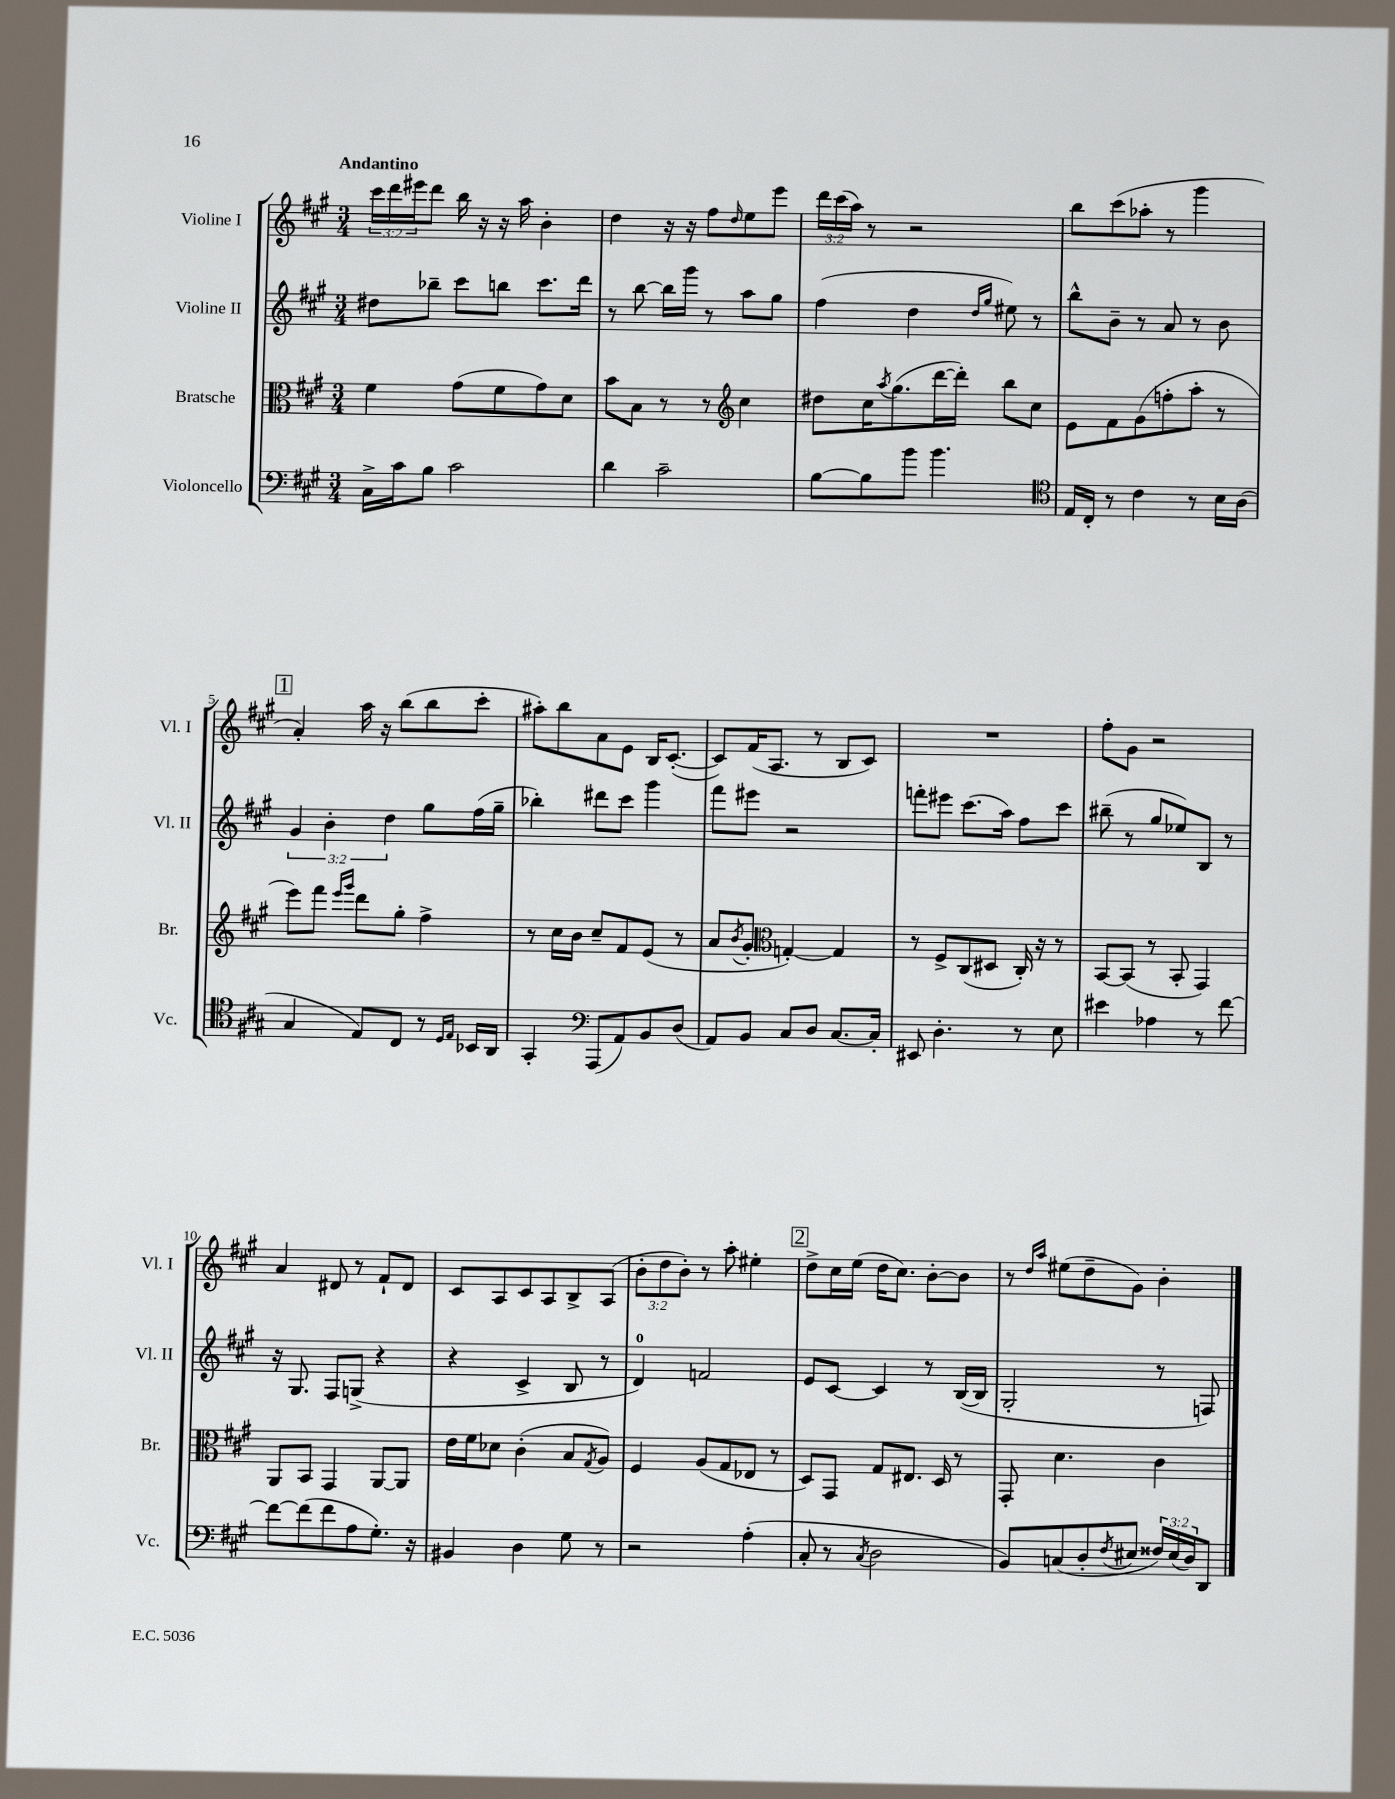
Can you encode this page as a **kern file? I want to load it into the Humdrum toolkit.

**kern	**kern	**kern	**kern
*part4	*part3	*part2	*part1
*staff4	*staff3	*staff2	*staff1
*I"Violoncello	*I"Bratsche	*I"Violine II	*I"Violine I
*I'Vc.	*I'Br.	*I'Vl. II	*I'Vl. I
*clefF4	*clefC3	*clefG2	*clefG2
*k[f#c#g#]	*k[f#c#g#]	*k[f#c#g#]	*k[f#c#g#]
*M3/4	*M3/4	*M3/4	*M3/4
=1	=1	=1	=1
!	!	!	!LO:TX:a:B:t=Andantino
16C#^\LL	4f#\	8dd#X\L	24ccc#\LL
.	.	.	24ddd\
16c#\J	.	.	.
.	.	.	24eee#X\J
8B\J	.	8bb-X~\J	8ddd\J
2c#\	(8g#\L	8ccc#\L	16bb\
.	.	.	16r
.	8f#\	8bbn\J	16r
.	.	.	16aa\
.	8g#\)	8.ccc#\L	4b'\
.	8d\J	.	.
.	.	16ddd\Jk	.
=2	=2	=2	=2
4d\	8b\L	8r	4dd\
.	8B\J	[8bb\	.
2c#~\	8r	16bb\LL]	16r
.	.	16ggg#\JJ	16r
.	8r	8r	8ff#\L
*	*clefG2	*	*
.	.	.	16qqdd/
.	4cc#\	8aa\L	8ee\
.	.	8gg#\J	8eee\J
=3	=3	=3	=3
[8B\L	8dd#X\L	(4ff#\	24ddd\LL
.	.	.	(24ccc#\
.	.	.	24aa\JJ)
8B\]	16cc#\K	.	8r
.	8qaa/	.	.
.	(8.gg#\	.	.
8b\J	.	4dd\	2r
4.b\	[16ddd\L	.	.
.	16ddd'\JJ])	.	.
.	.	16qqdd/LL	.
.	.	16qqgg#/JJ	.
.	8bb\L	8ee#X\)	.
.	8cc#\J	8r	.
=4	=4	=4	=4
*clefC4	*	*	*
16E/LL	8e\L	8bb^^\L	8bb\L
16C#'/JJ	.	.	.
8r	8f#\	8b~\J	(8ccc#\
4c#\	(8g#\	8r	8aa-X'\J
.	8ffn'\	8a/	8r
8r	8aa'\J	8r	4ggg#\
16B\LL	8r	8b\	.
(16A\JJ	.	.	.
!!LO:LB:g=z
!!LO:REH:place=s1:t=1
=5	=5	=5	=5
4G#/	8eee\L)	6g#/	4a'/)
.	8fff#\J	.	.
.	.	6b'\	.
.	16qqeee/LL	.	.
.	16qqggg#/JJ	.	.
8E/L)	8ddd\L	.	16aa\
.	.	.	16r
.	.	6dd\	.
8C#/J	8gg#'\J	.	(8bb\L
8r	4ff#^\	8gg#\L	8bb\
16qqD/LL	.	.	.
16qqE/JJ	.	.	.
16BB-X/LL	.	(16ff#\L	8ccc#'\J
16AA/JJ	.	16gg#~\JJ	.
=6	=6	=6	=6
4GG#'/	8r	4bb-X'\)	8aa#X'\L)
.	16cc#\LL	.	8bb\
.	16b\JJ	.	.
*clefF4	*	*	*
(8AAA/L	8cc#~/L	8ddd#X\L	8a\
8AA/)	8f#/	8ccc#\J	8e\J
8BB/	(8e/J	4ggg#\	16B/KL
.	.	.	([8.c#'/J
(8D/J	8r	.	.
=7	=7	=7	=7
8AA/L)	8a/L	8fff#\L	8c#/L])
.	8qb/	.	.
8BB/J	8g#'/J	8eee#X\J	(16f#/K
.	.	.	8.A/J
*	*clefC3	*	*
8C#/L	[4Gn'/)	2r	.
8D/J	.	.	8r
[8.C#/L	4G/]	.	8B/L
.	.	.	8c#/J)
16C#'/Jk]	.	.	.
=8	=8	=8	=8
8EE#X/	8r	8fffn'\L	2.r
4.D'\	8F#^/L	8eee#X\J	.
.	(8C#/	(8.ccc#\L	.
.	8D#X/J	.	.
.	.	16aa\Jk)	.
8r	16C#'/)	8ff#\L	.
.	16r	.	.
8E\	8r	8ccc#\J	.
=9	=9	=9	=9
4e#X\	[8BB/L	(8bb#X~\	8ff#'\L
.	(8BB/J]	8r	8g#\J
4A-X\	8r	8gg#/L	2r
.	8BB'/	8ee-X/)	.
8r	4GG#/)	8B/J	.
[8f#\	.	8r	.
!!LO:LB:g=z
=10	=10	=10	=10
8f#\L_	8AA/L	16r	4a/
.	.	8.G#/	.
(8f#\]	8BB/J	.	.
8f#\	4GG#/	8F#/L	8d#X/
8A\	.	(8Gn^/J	8r
8.G#'\J)	[8AA/L	4r	8f#`/L
.	8AA/J]	.	8d#/J
16r	.	.	.
=11	=11	=11	=11
4BB#X/	16e\LL	4r	8c#/L
.	16f#\J	.	.
.	8d-X\J	.	8A/
4D\	(4c#'\	4c#^/	8c#/
.	.	.	8A/
8G#\	8B/L	8B/	8B^/
.	8qG#/	.	.
8r	8A/J)	8r	(8A/J
=12	=12	=12	=12
2r	4F#/	4d/)	12b'\L
.	.	.	12dd\
.	.	.	12b'\J)
.	(8A/L	2fn/	8r
.	8G#/	.	8aa'\
(4A'\	8E-X/J	.	4ee#X'\
.	8r	.	.
!!LO:REH:place=s1:t=2
=13	=13	=13	=13
8C#'/	8D/L)	8e/L	8dd^\L
8r	8GG#/J	[8c#/J	16cc#\L
.	.	.	(16ee\JJ
8qC#/	.	.	.
2D\	8G#/L	4c#/]	16dd\KL
.	.	.	8.cc#\J)
.	8.E#X/J	.	.
.	.	8r	[8b'\L
.	16D/	.	.
.	8r	([16B/LL	8b\J]
.	.	16B/JJ]	.
=14	=14	=14	=14
8BB/L)	8GG#'/	2G#'/	8r
.	.	.	16qqdd/LL
.	.	.	16qqaa/JJ
(8Cn/	4.d\	.	(8ee#X\L
8D'/	.	.	8dd~\
8qF#/	.	.	.
8E#X/J	.	.	8g#\J)
24F##X/LL)	4c#\	8r	4b'\
(24E#/	.	.	.
24D/J)	.	.	.
8DD/J	.	8Fn/)	.
==	==	==	==
*-	*-	*-	*-
